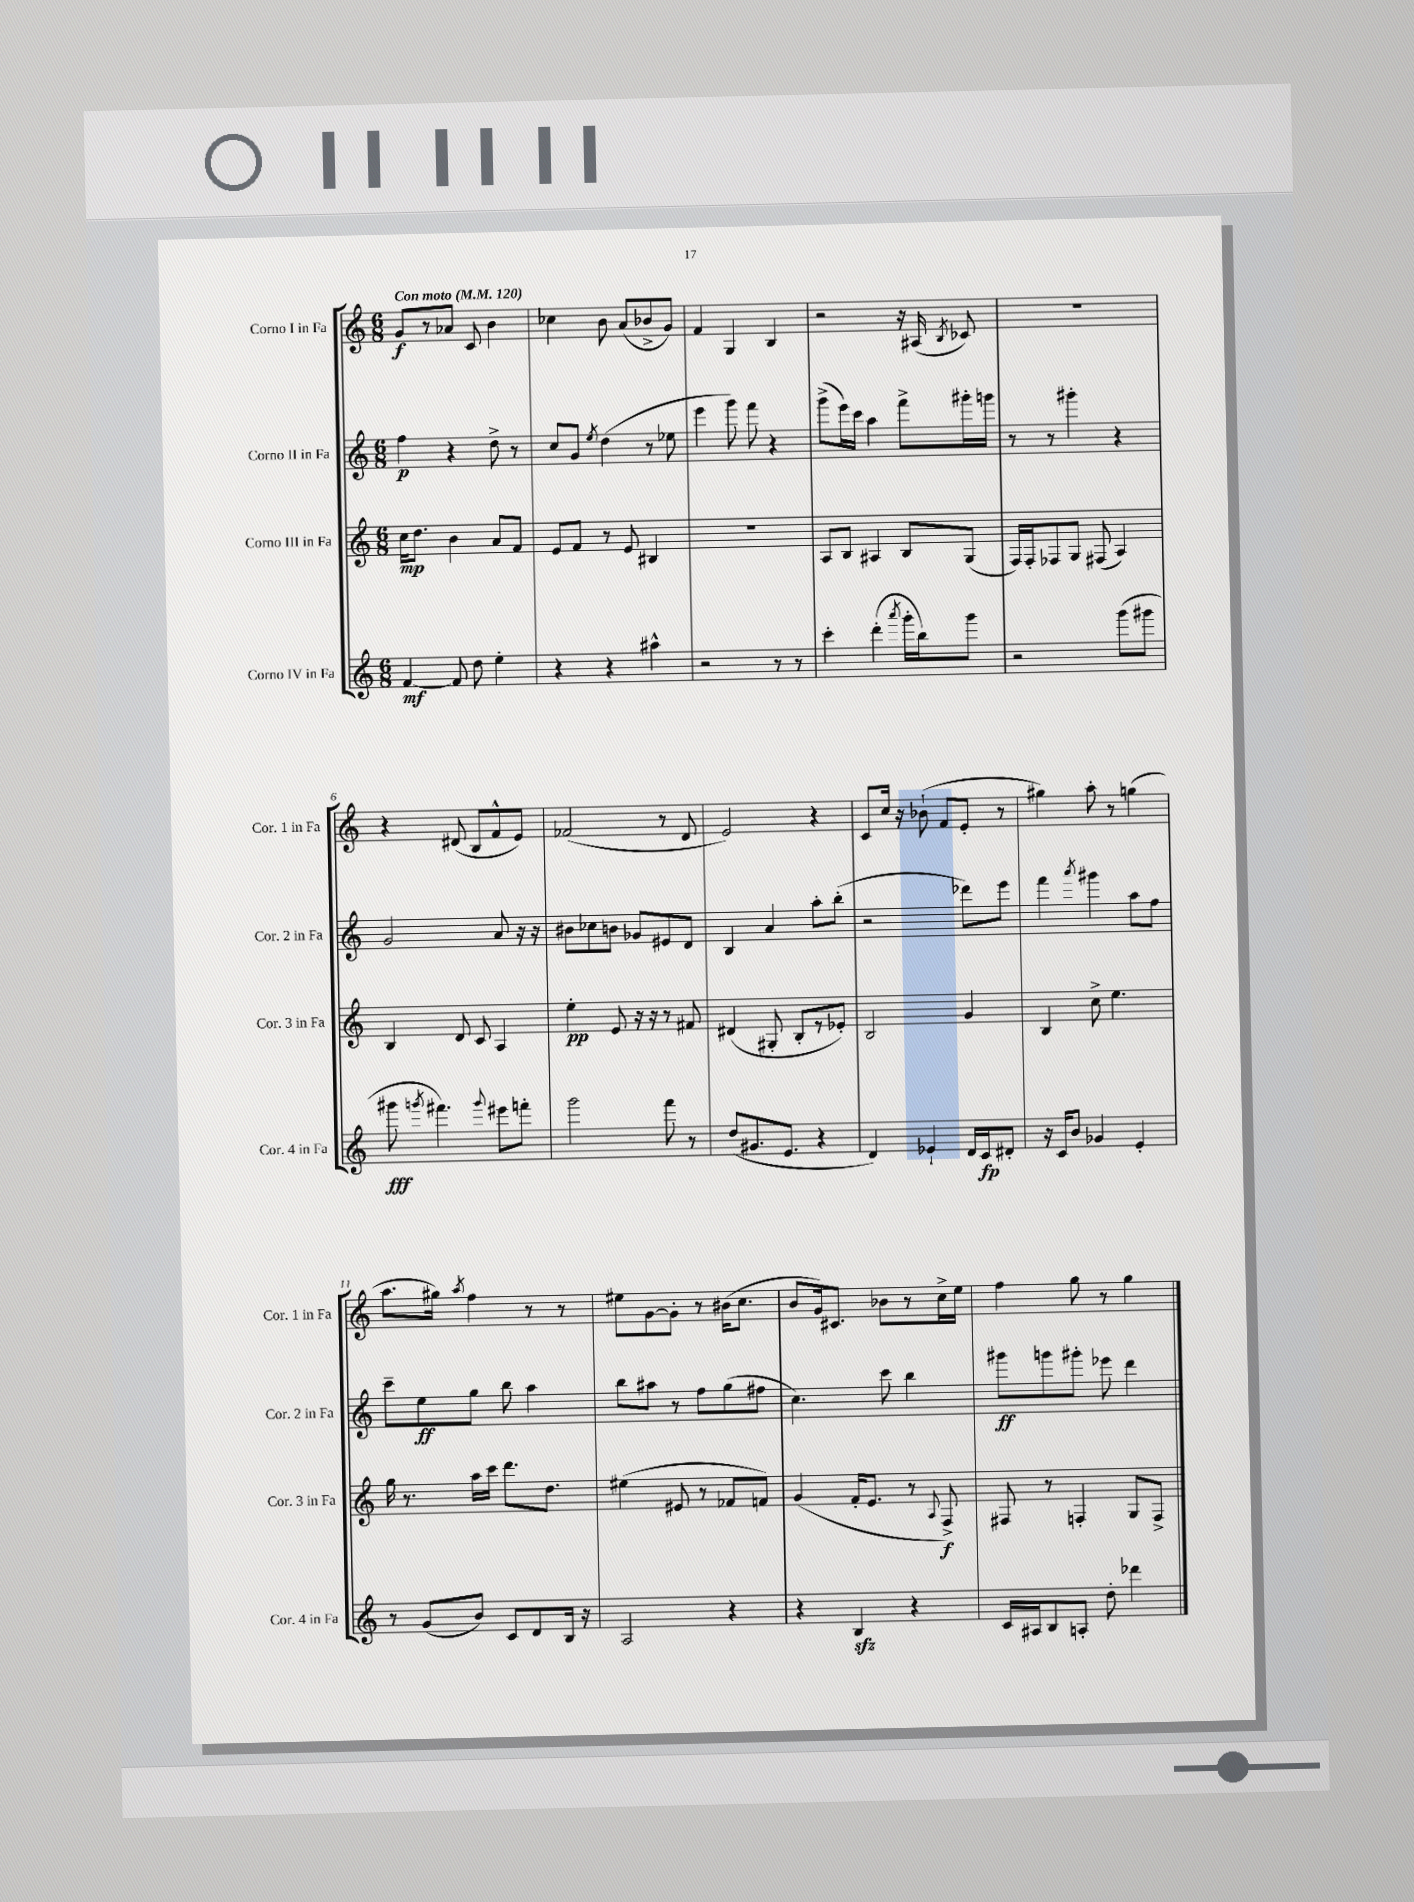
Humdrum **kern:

**kern	**dynam	**kern	**dynam	**kern	**dynam	**kern	**dynam
*part4	*part4	*part3	*part3	*part2	*part2	*part1	*part1
*staff4	*staff4	*staff3	*staff3	*staff2	*staff2	*staff1	*staff1
*I"Corno IV in Fa	*	*I"Corno III in Fa	*	*I"Corno II in Fa	*	*I"Corno I in Fa	*
*I'Cor. 4 in Fa	*	*I'Cor. 3 in Fa	*	*I'Cor. 2 in Fa	*	*I'Cor. 1 in Fa	*
*clefG2	*	*clefG2	*	*clefG2	*	*clefG2	*
*k[]	*	*k[]	*	*k[]	*	*k[]	*
*M6/8	*	*M6/8	*	*M6/8	*	*M6/8	*
*MM120	*	*MM120	*	*MM120	*	*MM120	*
=1	=1	=1	=1	=1	=1	=1	=1
!	!	!	!	!	!	!LO:TX:a:B:t=Con moto	!
[4f/	mf	16cc\KL	mp	4ff\	p	8g/L	f
.	.	8.dd\J	.	.	.	.	.
.	.	.	.	.	.	8r	.
8f/]	.	4b\	.	4r	.	8a-X/J	.
8dd\	.	.	.	.	.	8c/	.
4ee'\	.	8a/L	.	8dd^\	.	4b\	.
.	.	8f/J	.	8r	.	.	.
=2	=2	=2	=2	=2	=2	=2	=2
4r	.	8e/L	.	8cc/L	.	4cc-X\	.
.	.	8f/J	.	8g/J	.	.	.
.	.	.	.	8qee/	.	.	.
4r	.	8r	.	(4dd\	.	8b\	.
.	.	8e/	.	.	.	(8a/L	.
4aa#X^^\	.	4B#X/	.	8r	.	8b-X^/	.
.	.	.	.	8ee-X\	.	8g/J)	.
=3	=3	=3	=3	=3	=3	=3	=3
2r	.	2.r	.	4eee\	.	4f/	.
.	.	.	.	8ggg\)	.	4G/	.
.	.	.	.	8fff\	.	.	.
8r	.	.	.	4r	.	4B/	.
8r	.	.	.	.	.	.	.
=4	=4	=4	=4	=4	=4	=4	=4
4ccc'\	.	8A/L	.	(8ggg^\L	.	2r	.
.	.	8B/J	.	16eee\L)	.	.	.
.	.	.	.	16ccc\JJ	.	.	.
(4ddd'\	.	4A#X/	.	4aa\	.	.	.
8qaaa/	.	.	.	.	.	.	.
16ggg'\LL	.	8B/L	.	8fff^\L	.	16r	.
16bb\J)	.	.	.	.	.	(16A#X/	.
.	.	.	.	.	.	8qB/	.
8ggg\J	.	(8G/J	.	16ggg#X'\L	.	8c-X/)	.
.	.	.	.	16gggn\JJ	.	.	.
=5	=5	=5	=5	=5	=5	=5	=5
2r	.	16F/LL)	.	8r	.	2.r	.
.	.	16F'/J	.	.	.	.	.
.	.	8F-X/	.	8r	.	.	.
.	.	8G/J	.	4ggg#X'\	.	.	.
.	.	(8F#X/	.	.	.	.	.
(8ggg\L	.	4A/)	.	4r	.	.	.
8ggg#X\J	.	.	.	.	.	.	.
!!LO:LB:g=z
=6	=6	=6	=6	=6	=6	=6	=6
8ggg#X\	fff	4B/	.	2g/	.	4r	.
8qgggn/	.	.	.	.	.	.	.
4.fff#X\)	.	.	.	.	.	.	.
.	.	8d/	.	.	.	(8d#X/	.
.	.	8c/	.	.	.	8B/L	.
8qqggg/	.	.	.	.	.	.	.
8eee#X\L	.	4A/	.	8a/	.	8f^^/	.
8fffn'\J	.	.	.	16r	.	8e/J)	.
.	.	.	.	16r	.	.	.
=7	=7	=7	=7	=7	=7	=7	=7
2ggg\	.	4ee'\	pp	8b#X\L	.	(2f-X/	.
.	.	.	.	8cc-X\	.	.	.
.	.	8e/	.	8bn\J	.	.	.
.	.	16r	.	8g-X/L	.	.	.
.	.	16r	.	.	.	.	.
8fff\	.	8r	.	8e#X/	.	8r	.
8r	.	8f#X/	.	8d/J	.	8d/	.
=8	=8	=8	=8	=8	=8	=8	=8
(8dd/L	.	(4d#X/	.	4B/	.	2e/)	.
8.g#X/	.	.	.	.	.	.	.
.	.	8G#X'/	.	4a/	.	.	.
8.e/J	.	.	.	.	.	.	.
.	.	8B'/L	.	.	.	.	.
4r	.	8r	.	8aa'\L	.	4r	.
.	.	8e-X'/J)	.	(8bb'\J	.	.	.
=9	=9	=9	=9	=9	=9	=9	=9
4d/)	.	2B/	.	2r	.	8c/L	.
.	.	.	.	.	.	16cc/Jk	.
.	.	.	.	.	.	16r	.
4e-X`/	.	.	.	.	.	(8b-X`\	.
.	.	.	.	.	.	8f/L	.
16d/LL	.	4g/	.	8ddd-X\L)	.	8e'/J	.
16c/J	fp	.	.	.	.	.	.
8d#X'/J	.	.	.	8eee\J	.	8r	.
=10	=10	=10	=10	=10	=10	=10	=10
16r	.	4B/	.	4fff\	.	4gg#X\)	.
16c/KL	.	.	.	.	.	.	.
8b/J	.	.	.	.	.	.	.
.	.	.	.	8qaaa/	.	.	.
4g-X/	.	8cc^\	.	4ggg#X\	.	8aa'\	.
.	.	4.ee\	.	.	.	8r	.
4e'/	.	.	.	8aa\L	.	(4ggn\	.
.	.	.	.	8ff\J	.	.	.
!!LO:LB:g=z
=11	=11	=11	=11	=11	=11	=11	=11
8r	.	16gg\	.	8ccc~\L	.	8.aa\L	.
.	.	8.r	.	.	.	.	.
(8g/L	.	.	.	8ee\	ff	.	.
.	.	.	.	.	.	16gg#X\Jk)	.
.	.	.	.	.	.	8qaa/	.
8b/J)	.	16aa\LL	.	8gg\J	.	4ff\	.
.	.	16ccc\JJ	.	.	.	.	.
8c/L	.	8.ddd\L	.	8bb\	.	.	.
8d/	.	.	.	4aa\	.	8r	.
.	.	8.dd\J	.	.	.	.	.
16B/Jk	.	.	.	.	.	8r	.
16r	.	.	.	.	.	.	.
=12	=12	=12	=12	=12	=12	=12	=12
2A/	.	(4ee#X\	.	8bb\L	.	8ee#X\L	.
.	.	.	.	8aa#X\J	.	[8g\	.
.	.	8e#X/	.	8r	.	8g'\J]	.
.	.	8r	.	8ff\L	.	8r	.
4r	.	8f-X/L	.	(8gg\	.	(16b#X\KL	.
.	.	.	.	.	.	8.cc\J	.
.	.	8fn/J)	.	8ff#X\J	.	.	.
=13	=13	=13	=13	=13	=13	=13	=13
4r	.	(4g/	.	4.cc\)	.	8b/L	.
.	.	.	.	.	.	16g/k)	.
.	.	.	.	.	.	8.c#X/J	.
4Bzz/	.	16f'/KL	.	.	.	.	.
.	.	8.e/J	.	.	.	.	.
.	.	.	.	8ccc\	.	8b-X\L	.
4r	.	8r	.	4bb\	.	8r	.
.	.	8qqA/	.	.	.	.	.
.	.	8F^/)	f	.	.	16cc^\L	.
.	.	.	.	.	.	16ee\JJ	.
=14	=14	=14	=14	=14	=14	=14	=14
16c/LL	.	8F#X/	.	8ggg#X\L	ff	4ff\	.
16A#X/J	.	.	.	.	.	.	.
8B/	.	8r	.	8gggn\	.	.	.
8An'/J	.	4Fn'/	.	8ggg#X'\J	.	8gg\	.
8dd'\	.	.	.	8eee-X\	.	8r	.
4ddd-X\	.	8G/L	.	4ddd\	.	4gg\	.
.	.	8F^/J	.	.	.	.	.
==	==	==	==	==	==	==	==
*-	*-	*-	*-	*-	*-	*-	*-
